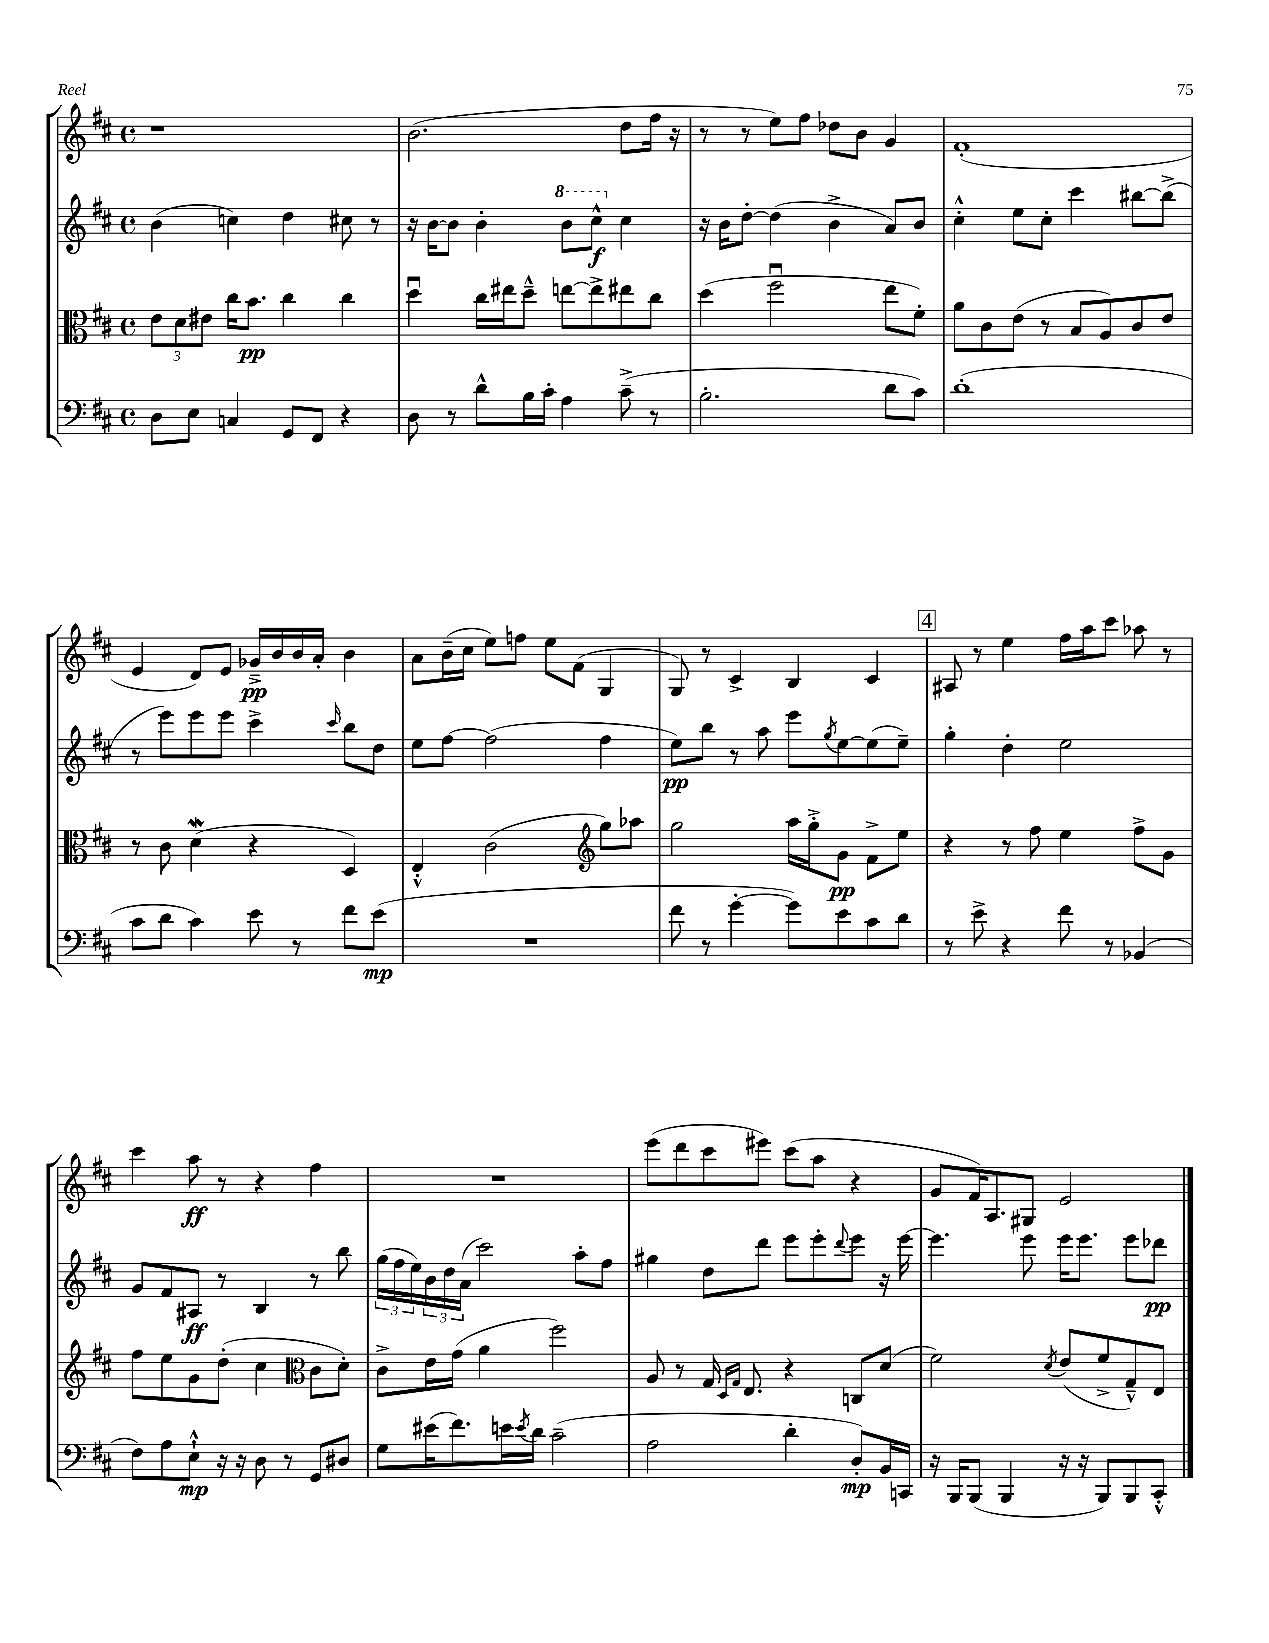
<<
\new StaffGroup <<
\new Staff = "s0" {
    \clef treble \key d \major \defaultTimeSignature \time 4/4
    r1 |
    b'2.( d''8 fis''16 r16 |
    r8 r8 e''8) fis''8 des''8 b'8 g'4 |
    fis'1-.( |
    e'4 d'8) e'8 ges'16--->\pp b'16 b'16 a'16-. b'4 |
    a'8 b'16--( cis''16 e''8) f''8 e''8 fis'8( g4 |
    g8) r8 cis'4-> b4 cis'4 |
    \mark \markup { \box "4" } ais8 r8 e''4 fis''16 a''16 cis'''8 aes''8 r8 |
    cis'''4 a''8\ff r8 r4 fis''4 |
    R1 |
    e'''8( d'''8 cis'''8 eis'''8) cis'''8( a''8 r4 |
    g'8 fis'16) a8. gis8 e'2 \bar "|." |
}
\new Staff = "s1" {
    \clef treble \key d \major \defaultTimeSignature \time 4/4
    b'4( c''4) d''4 cis''8 r8 |
    r16 b'16~ b'8 b'4-. \ottava #1 b''8 cis'''8-^\f \ottava #0 cis''4 |
    r16 b'16 d''8~-. d''4( b'4-> a'8) b'8 |
    cis''4-.-^ e''8 cis''8-. cis'''4 bis''8~ bis''8->( |
    r8 e'''8) e'''8 e'''8 cis'''4-> \grace { cis'''16 } b''8 d''8 |
    e''8 fis''8~ fis''2( fis''4 |
    e''8\pp) b''8 r8 a''8 e'''8 \acciaccatura { g''8 } e''8~ e''8( e''8--) |
    \mark \markup { \box "4" } g''4-. d''4-. e''2 |
    g'8 fis'8 ais8\ff r8 b4 r8 b''8 |
    \tuplet 3/2 { g''16( fis''16 e''16) } \tuplet 3/2 { b'16 d''16 a'16( } cis'''2) a''8-. fis''8 |
    gis''4 d''8 d'''8 e'''8 e'''8-. \appoggiatura { d'''8 } e'''8 r16 e'''16~ |
    e'''4. e'''8 e'''16 e'''8. e'''8 des'''8\pp \bar "|." |
}
\new Staff = "s2" {
    \clef alto \key d \major \defaultTimeSignature \time 4/4
    \tuplet 3/2 { e'8 d'8 eis'8 } cis''16 b'8.\pp cis''4 cis''4 |
    d''4\downbow cis''16 eis''16 d''8---^ e''8~ e''8-> eis''8 cis''8 |
    d''4( fis''2\downbow e''8 fis'8-.) |
    a'8 cis'8 e'8( r8 b8 a8) cis'8 e'8 |
    r8 cis'8 d'4\mordent( r4 d4) |
    e4-.-^ cis'2( \clef treble g''8) aes''8 |
    g''2 a''16 g''16-.-> g'8\pp fis'8-> e''8 |
    \mark \markup { \box "4" } r4 r8 fis''8 e''4 fis''8-> g'8 |
    fis''8 e''8 g'8 d''8-.( cis''4 \clef alto cis'8 d'8-.) |
    cis'8-> e'16 g'16( a'4 fis''2) |
    a8 r8 g16 \grace { d16 g16 } e8. r4 c8 d'8( |
    fis'2) \acciaccatura { d'8 } e'8( fis'8-> g8---^) e8 \bar "|." |
}
\new Staff = "s3" {
    \clef bass \key d \major \defaultTimeSignature \time 4/4
    d8 e8 c4 g,8 fis,8 r4 |
    d8 r8 d'8-^ b16 cis'16-. a4 cis'8--->( r8 |
    b2.-. d'8 cis'8) |
    d'1-.( |
    cis'8 d'8 cis'4) e'8 r8 fis'8 e'8\mp( |
    R1 |
    fis'8 r8 g'4~-. g'8) e'8 cis'8 d'8 |
    \mark \markup { \box "4" } r8 e'8-> r4 fis'8 r8 bes,4( |
    fis8) a8 e8-!-^\mp r16 r16 d8 r8 g,8 dis8 |
    g8 eis'16( fis'8.) e'16 \acciaccatura { e'8 } d'16 cis'2--( |
    a2 d'4-. d8-.\mp) b,16 c,16 |
    r16 b,,16 b,,8( b,,4 r16 r16 b,,8) b,,8 cis,8-.-^ \bar "|." |
}
>>
>>
\layout { \context { \Score \remove "Bar_number_engraver" } }
